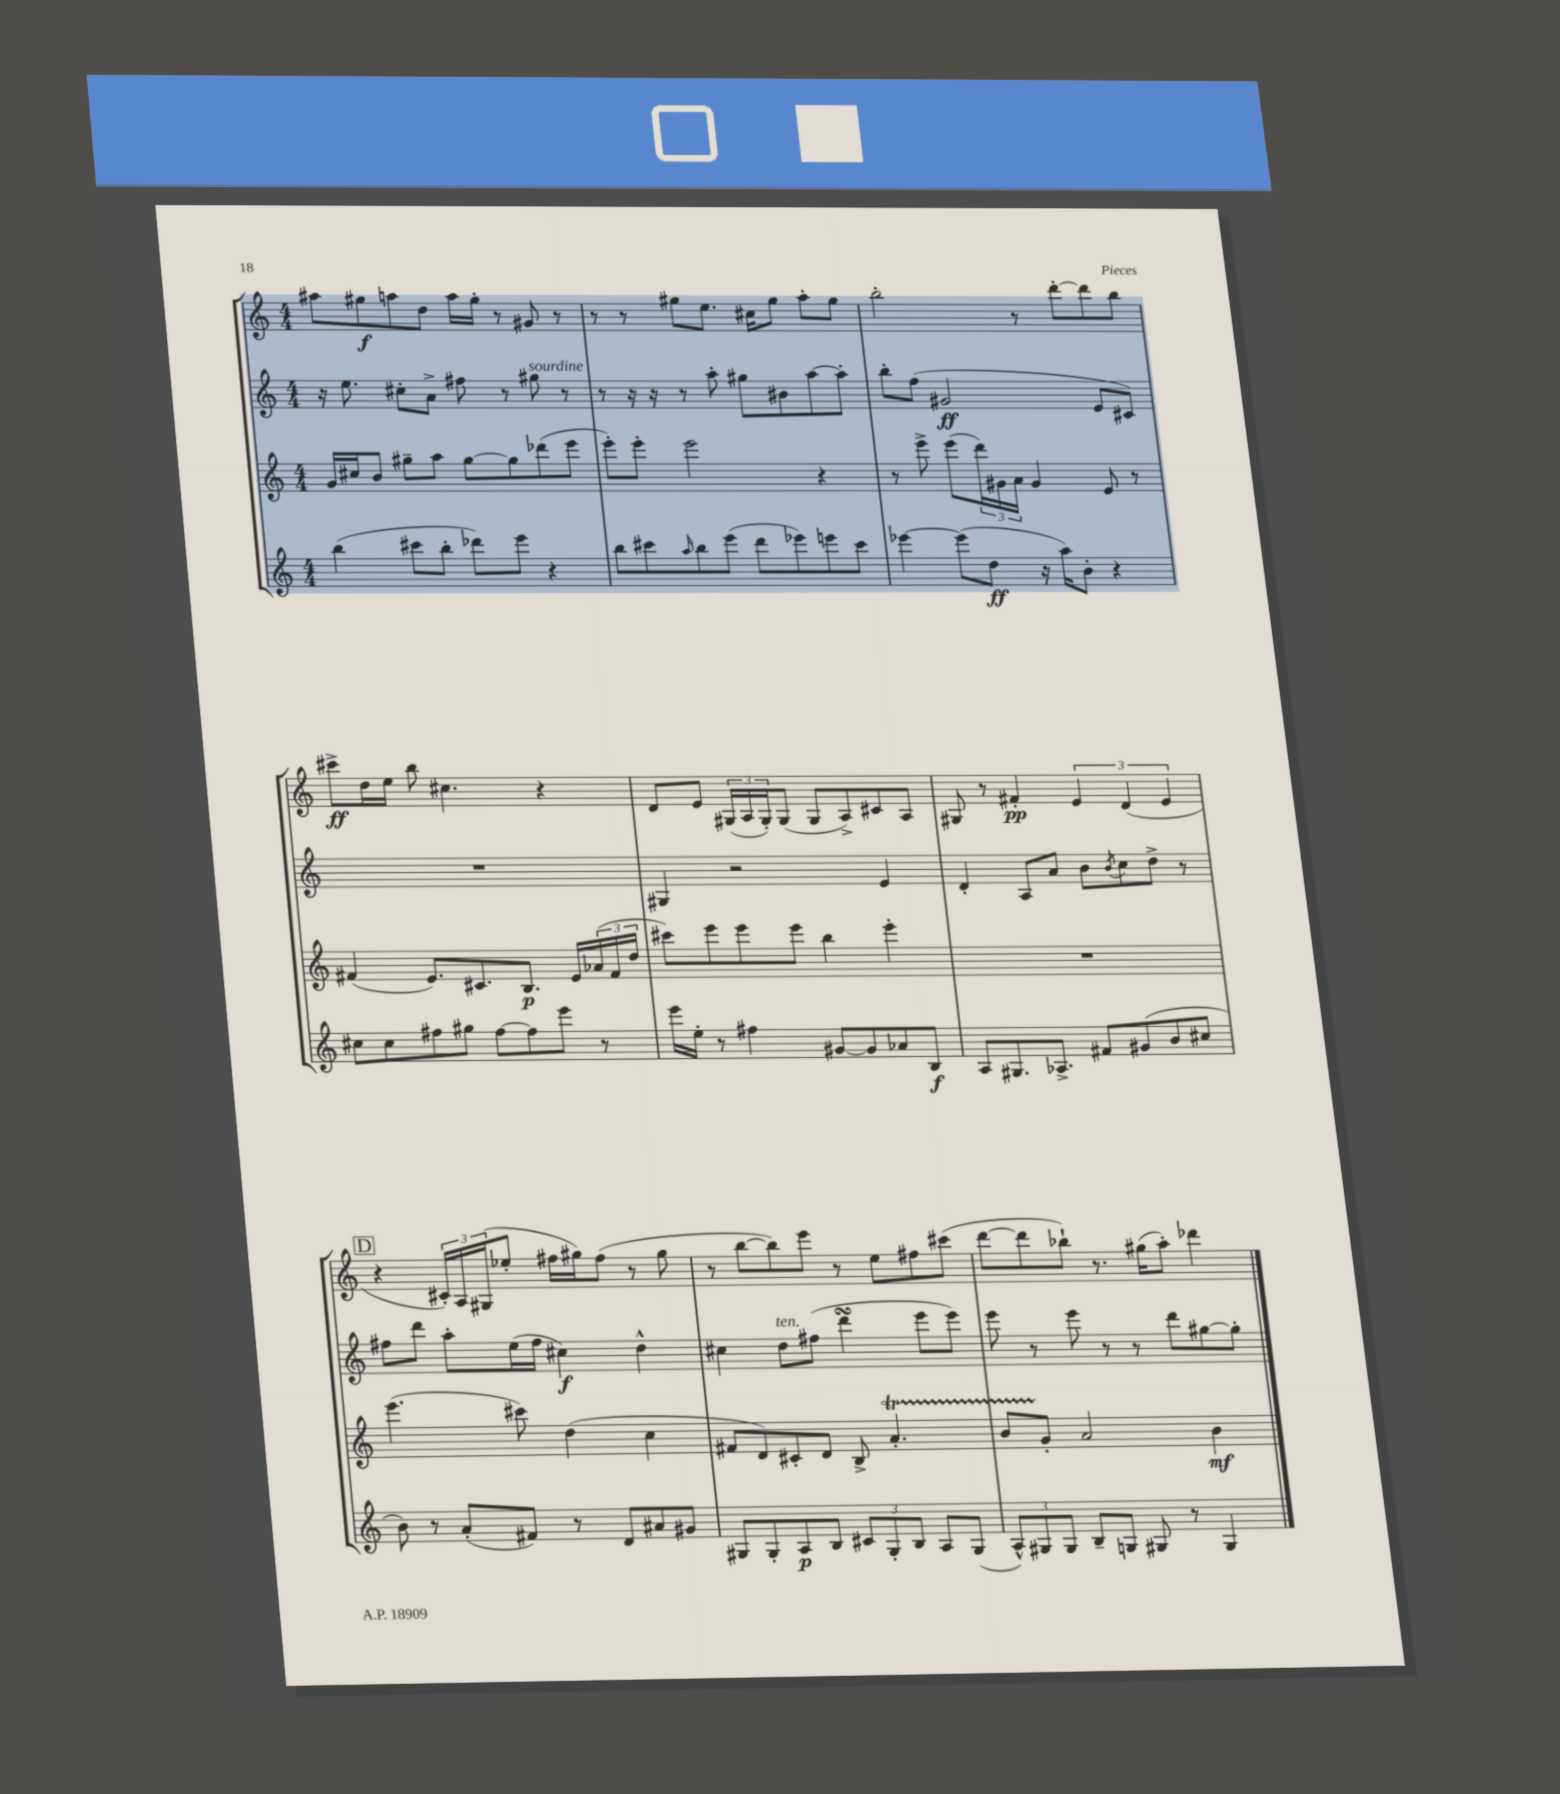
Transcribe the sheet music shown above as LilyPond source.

<<
\new StaffGroup <<
\new Staff = "s0" {
    \clef treble \key c \major \numericTimeSignature \time 4/4
    ais''8 gis''8\f a''8 d''8 a''16 gis''16-. r8 gis'8 r8 |
    r8 r8 gis''8 e''8. cis''16 gis''8 a''8-. gis''8 |
    b''2-. r8 d'''8~-. d'''8 b''8 |
    cis'''8->\ff d''16 e''16 b''8 cis''4. r4 |
    d'8 e'8 \tuplet 3/2 { gis16( a16 gis16-.) } gis8( gis8 a8->) cis'8 a8 |
    gis8 r8 fis'4-.\pp \tuplet 3/2 { e'4 d'4( e'4 } |
    \mark \markup { \box "D" } r4 \tuplet 3/2 { cis'16-.) a16 gis16( } ees''8-. fis''16 gis''16) fis''8( r8 gis''8 |
    r8 b''8~ b''8) e'''8 r8 e''8 fis''8 cis'''8( |
    d'''8~ d'''8 bes''8-!) r8. gis''16( a''8-.) des'''4 \bar "|." |
}
\new Staff = "s1" {
    \clef treble \key c \major \numericTimeSignature \time 4/4
    r16 e''8. cis''8-. a'8-> fis''8 r8 gis''8^\markup { \italic "sourdine" } r8 |
    r8 r16 r16 r8 a''8-. gis''8 bis'8 a''8~ a''8-. |
    b''8-. f''8( gis'2\ff e'8 cis'8) |
    R1 |
    gis4 r2 e'4 |
    d'4-. a8 a'8 b'8 \acciaccatura { b'8 } c''8 d''8-> r8 |
    \mark \markup { \box "D" } fis''8 d'''8 a''8-. e''16( fis''16 cis''4\f) d''4-^ |
    cis''4 d''8^\markup { \italic "ten." } fis''8( d'''4\turn e'''8 e'''8) |
    e'''8 r8 e'''8 r8 r8 d'''8 gis''8~ gis''8-. \bar "|." |
}
\new Staff = "s2" {
    \clef treble \key c \major \numericTimeSignature \time 4/4
    g'16 cis''16 b'8 gis''8-- a''8 gis''8~ gis''8 des'''8( e'''8 |
    e'''8-.) e'''8-. e'''2 r4 |
    r8 e'''8-> e'''8( \tuplet 3/2 { d'''16) gis'16 a'16 } gis'4 e'8 r8 |
    fis'4( e'8.) cis'8. b8.\p e'16 \tuplet 3/2 { aes'16( fis'16 d''16 } |
    cis'''8) e'''8 e'''8 e'''8 b''4 e'''4-. |
    R1 |
    \mark \markup { \box "D" } e'''4.( cis'''8) d''4( c''4 |
    fis'8 d'8) cis'8-. d'8 b8-> a'4.-.\startTrillSpan |
    b'8 g'8-.\stopTrillSpan a'2 b'4\mf \bar "|." |
}
\new Staff = "s3" {
    \clef treble \key c \major \numericTimeSignature \time 4/4
    b''4( cis'''8 b''8-. des'''8) e'''8 r4 |
    b''8 cis'''8 \grace { a''16 } b''8 e'''8( d'''8 ees'''8) e'''8 cis'''8 |
    ees'''4~ ees'''8( d''8\ff r16 a''16) b'8-. r4 |
    cis''8 cis''8 fis''8 gis''8 fis''8~ fis''8 e'''8 r8 |
    e'''16 e''16-. r8 fis''4 gis'8~ gis'8 aes'8 b8\f |
    a8 gis8. aes8.-> fis'8 gis'8( b'8 cis''8 |
    \mark \markup { \box "D" } b'8) r8 a'8-.( fis'8) r8 d'8 ais'8 gis'8 |
    gis8 gis8-. a8\p b8 \tuplet 3/2 { cis'8 gis8-. b8 } a8 gis8( |
    \tuplet 3/2 { a8-^) gis8 gis8 } b8-- g8 gis8 r8 gis4 \bar "|." |
}
>>
>>
\layout { \context { \Score \remove "Bar_number_engraver" } }
